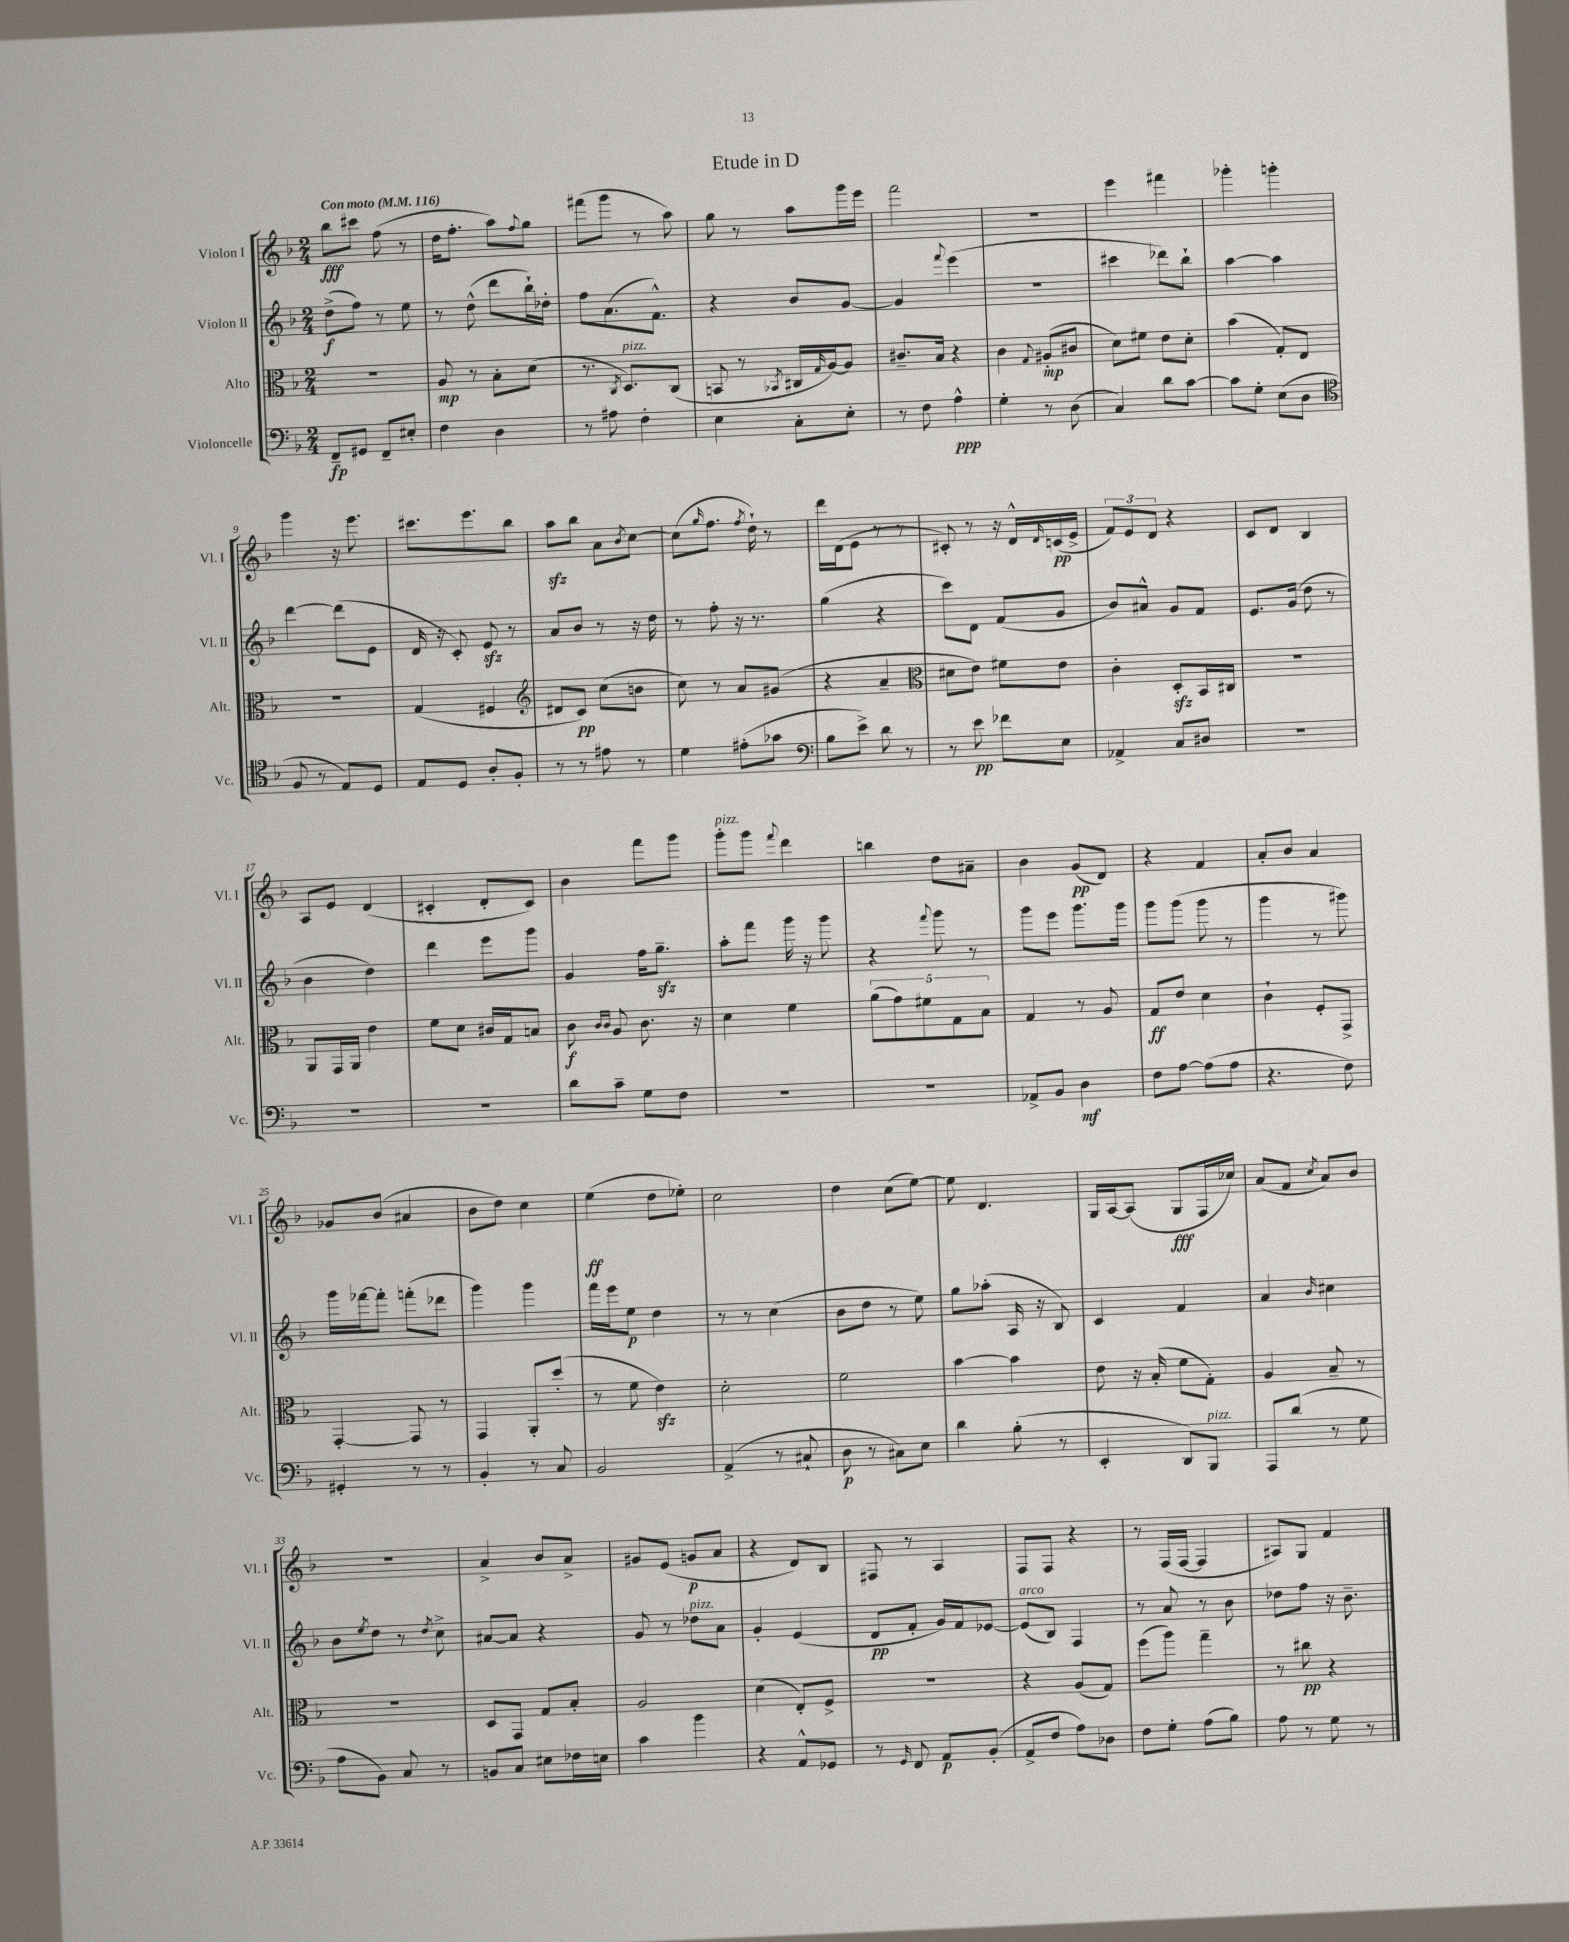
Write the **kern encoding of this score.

**kern	**kern	**kern	**kern
*staff4	*staff3	*staff2	*staff1
*clefF4	*clefC3	*clefG2	*clefG2
*k[b-]	*k[b-]	*k[b-]	*k[b-]
*M2/4	*M2/4	*M2/4	*M2/4
*MM116	*MM116	*MM116	*MM116
8FF~/L	2r	(8dd^\L	8bb-\L
8GG#/J	.	8ff\J)	8ccc#\J
8FF~/L	.	8r	(8ff\
8E#'/J	.	8ee\	8r
=	=	=	=
4F\	8A/	8r	16dd\LK
.	.	.	8.ff'\J
.	8r	(8dd^^\	.
4D\	8B-'\L	8ddd\L	8aa\L)
.	.	.	8qqff/
.	(8d\J	16bb-`\L)	8gg\J
.	.	16dd-'\JJ	.
=	=	=	=
8r	8.r	8ff\L	(8fff#\L
8A#\	.	(8.a\	8ggg\J
.	8qC/	.	.
.	8.D/L)	.	.
4F'\	.	.	8r
.	.	8.f^^\J)	.
.	(8C/J	.	8aa\)
=	=	=	=
4E\	8BB/	4r	8gg\
.	8r	.	8r
.	8qBB-/	.	.
8C'\L	16C#/LL	8b-/L	8aa\L
.	16qqG/	.	.
.	[16A/J)	.	.
8E'\J	8A/]J	[8g/J	16ggg\L
.	.	.	16eee\JJ
=	=	=	=
8r	8.c#~/L	4g/]	2fff\
8F\	.	.	.
.	16B-/Jk	.	.
.	.	8qqfff/	.
4A^^\	4r	(4eee\	.
=	=	=	=
4G'\	4c\	2r	2r
.	8qqG/	.	.
8r	(8A#'/L	.	.
(8D\	8c#/J	.	.
=	=	=	=
4C/)	8d\L)	4ccc#\	4eee\
.	8f#\J	.	.
8d\L	8e\L	8ddd-\L)	4fff#\
[8c\J	8d'\J	8bb-`\J	.
=	=	=	=
8c\]L	(4b-\	[4aa\	4ggg-'\
8G'\J	.	.	.
(8E\L	8G'/L)	4aa\]	4ggg'\
8D\J	8E/J	.	.
=	=	=	=
*clefC4	*	*	*
8F/	2r	[4ddd\	4ggg\
8r	.	.	.
8E/L)	.	(8ddd\]L	16r
.	.	.	8.eee\
8D/J	.	8e\J	.
=	=	=	=
8E/L	(4G/	16d/	8.ccc#\L
.	.	16r	.
8D/J	.	8c'/)	.
.	.	.	8.eee\
8A'/L	4F#/	8e/	.
8F'/J	.	8r	8bb-\J
=	=	=	=
*	*clefG2	*	*
8r	8d#/L	8a/L	8aa\L
8r	8c/J)	8b-/J	8bb-\J
8e#\	(8cc\L	8r	8a\L
.	.	.	8qb-/
8r	8b\J	16r	[8cc\J
.	.	16dd\	.
=	=	=	=
4d\	8cc\)	8r	(8cc\]L
.	.	.	16qqgg/
.	8r	8ff'\	8.ff\J
(8e#'\L	8a/L	16r	.
.	.	.	8qff/
.	.	8.r	16dd`\)
8g-\J	(8g#/J	.	8r
=	=	=	=
*clefF4	*	*	*
8B-\L	4r	(4gg\	16ddd\LL
.	.	.	(16d\J
8e^\J)	.	.	8e\J
8d\	4a~/	4r	8r
8r	.	.	8r
=	=	=	=
*	*clefC3	*	*
8r	8d#\L	8ccc\L)	8c#'/)
8e\	8e\J)	8d\J	8r
8f-\L	8f#\L	(8f/L	16r
.	.	.	16d^^/LL
.	.	.	16qqd/
8E\J	8e\J	8g/J	(16c/
.	.	.	16e^/JJ
=	=	=	=
4AA-^/	4c'\	8b-/L)	12f/L)
.	.	.	12e/
.	.	8a#^^/J	.
.	.	.	12d/J
8C/L	8D'/L	8g/L	4r
8D#/J	16BB-/L	8f/J	.
.	16C#/JJ	.	.
=	=	=	=
2r	2r	8.e/L	8c/L
.	.	.	8d/J
.	.	(16g/Jk	.
.	.	8dd\	4B-/
.	.	8r	.
=	=	=	=
2r	8AA/L	4b-\	8A/L
.	16GG/L	.	8e/J
.	16AA/JJ	.	.
.	4e\	4dd\)	(4d/
=	=	=	=
2r	8f\L	4ddd\	4c#'/
.	8d\J	.	.
.	16c#/LL	8eee\L	8d'/L
.	16G/J	.	.
.	8B/J	8ggg\J	8c#/J)
=	=	=	=
8d\L	8c\	4g/	4b-\
.	16qqc/LL	.	.
.	16qqc/JJ	.	.
8c~\J	8A/	.	.
8G\L	8.c\	16ff\LK	8fff\L
.	.	8.gg~\J	.
8F\J	.	.	8ggg\J
.	16r	.	.
=	=	=	=
2r	4d\	8aa'\L	8ggg'\L
.	.	8fff\J	8ggg\J
.	.	.	8qqfff/
.	4f\	16ggg\	4ddd\
.	.	16r	.
.	.	8ggg\	.
=	=	=	=
2r	(10a\L	4r	4bb\
.	10g\)	.	.
.	10f#\	.	.
.	.	8qqfff/	.
.	.	8ggg\	8dd\L
.	10G\	.	.
.	.	8r	8a#~\J
.	10B-\J	.	.
=	=	=	=
8AA-^/L	4G/	8ggg\L	4b-\
8BB-/J	.	8eee\J	.
4D\	8r	8.ggg\L	(8g/L
.	8A/	.	8d/J)
.	.	16ggg\Jk	.
=	=	=	=
8F\L	8G/L	8ggg\L	4r
[8A\J	8e/J	(8ggg\J	.
(8A\]L	4d\	8ggg\	4f/
8A\J	.	8r	.
=	=	=	=
4.r	4c`\	4ggg\	8a'/L
.	.	.	8b-/J
.	8F'/L	8r	4a/
8F\)	8GG^/J	8ggg#\)	.
=	=	=	=
4GG#'/	[4GG'/	16ggg\LL	8g-/L
.	.	[16fff-\J	.
.	.	8fff-'\]J	(8b-/J
8r	8GG/]	(8fff'\L	4a#/
8r	8r	8ddd-\J	.
=	=	=	=
4BB-'/	4GG/	4ggg\)	8b-\L
.	.	.	8dd\J)
8r	8AA'/L	4ggg\	4cc\
8C/	(8dd'/J	.	.
=	=	=	=
2BB-/	8r	16fff\LL	(4ee\
.	.	16eee\J	.
.	8f\	8ee\J	.
.	4e\)	4dd\	8dd\L
.	.	.	8ee-'\J)
=	=	=	=
(4AA^/	2d'\	8r	2cc\
.	.	8r	.
8r	.	(4cc\	.
8C#`/	.	.	.
=	=	=	=
8D\	2f\	8b-\L	4dd\
8r	.	8dd\J	.
8C#\L)	.	8r	(8cc\L
8E\J	.	8ee\)	[8ee\J)
=	=	=	=
4d\	[4b-\	8gg\L	8ee\]
.	.	(8aa-'\J	4.d/
(8B-'\	4b-\]	16A/	.
.	.	16r	.
8r	.	8B-/)	.
=	=	=	=
4EE'/	8e\	4c/	16G/LL
.	.	.	[16A/J
.	16r	.	(8A/]J
.	(16B-'/	.	.
8DD/L)	8f\L	4f/	8G/L
8BBB-/J	8G'\J)	.	16F/L
.	.	.	16cc-/JJ)
=	=	=	=
8AAA/L	4A/	4a/	(8a/L
(8d/J	.	.	8f/J
.	.	16qqb-/	8qcc/
8r	8B-~/	4cc#\	8a/L)
8G\	8r	.	8b-/J
=	=	=	=
8A\L	2r	8b-\L	2r
.	.	8qee/	.
8BB-\J)	.	8dd\J	.
8C/	.	8r	.
.	.	8qdd/	.
8r	.	8cc^\	.
=	=	=	=
8BB/L	8D/L	[8a#/L	4a^/
8C/J	8GG/J	8a#/]J	.
8E#\L	8G/L	4r	8b-/L
16F-\L	8B-'/J	.	8a^/J
16E\JJ	.	.	.
=	=	=	=
4c\	2A/	8g/	8g#/L
.	.	8r	(8e/J
4b-\	.	8dd-\L	8g/L
.	.	8a\J	8a/J
=	=	=	=
4r	(4d\	4g'/	4r
8AA^^/L	8E'/L)	(4e/	8d/L)
8GG-/J	8F^/J	.	8B-/J
=	=	=	=
8r	2r	8d/L	8F#/
16qqGG/	.	.	.
8FF/	.	8f'/J	8r
8AA/L	.	16g/LL)	4A/
.	.	16f/J	.
(8BB-'/J	.	[8e-/J	.
=	=	=	=
8AA^/L	4r	(8e-/]L	8F/L
8F/J	.	8B-/J)	8F/J
8A\L)	(8A/L	4F/	4r
8D-\J	8G/J)	.	.
=	=	=	=
8F\L	(8ff\L	8r	8r
8G'\J	8aa\J)	8a/	(16F/LL
.	.	.	[16F/JJ
(8A\L	4gg~\	8r	4F/]
8B-\J)	.	8b-\	.
=	=	=	=
8A\	8r	8dd-\L	8A#/L)
8r	8cc#\	8ff\J	8G/J
8G\	4r	16r	4f/
.	.	8.b-~\	.
8r	.	.	.
==	==	==	==
*-	*-	*-	*-
